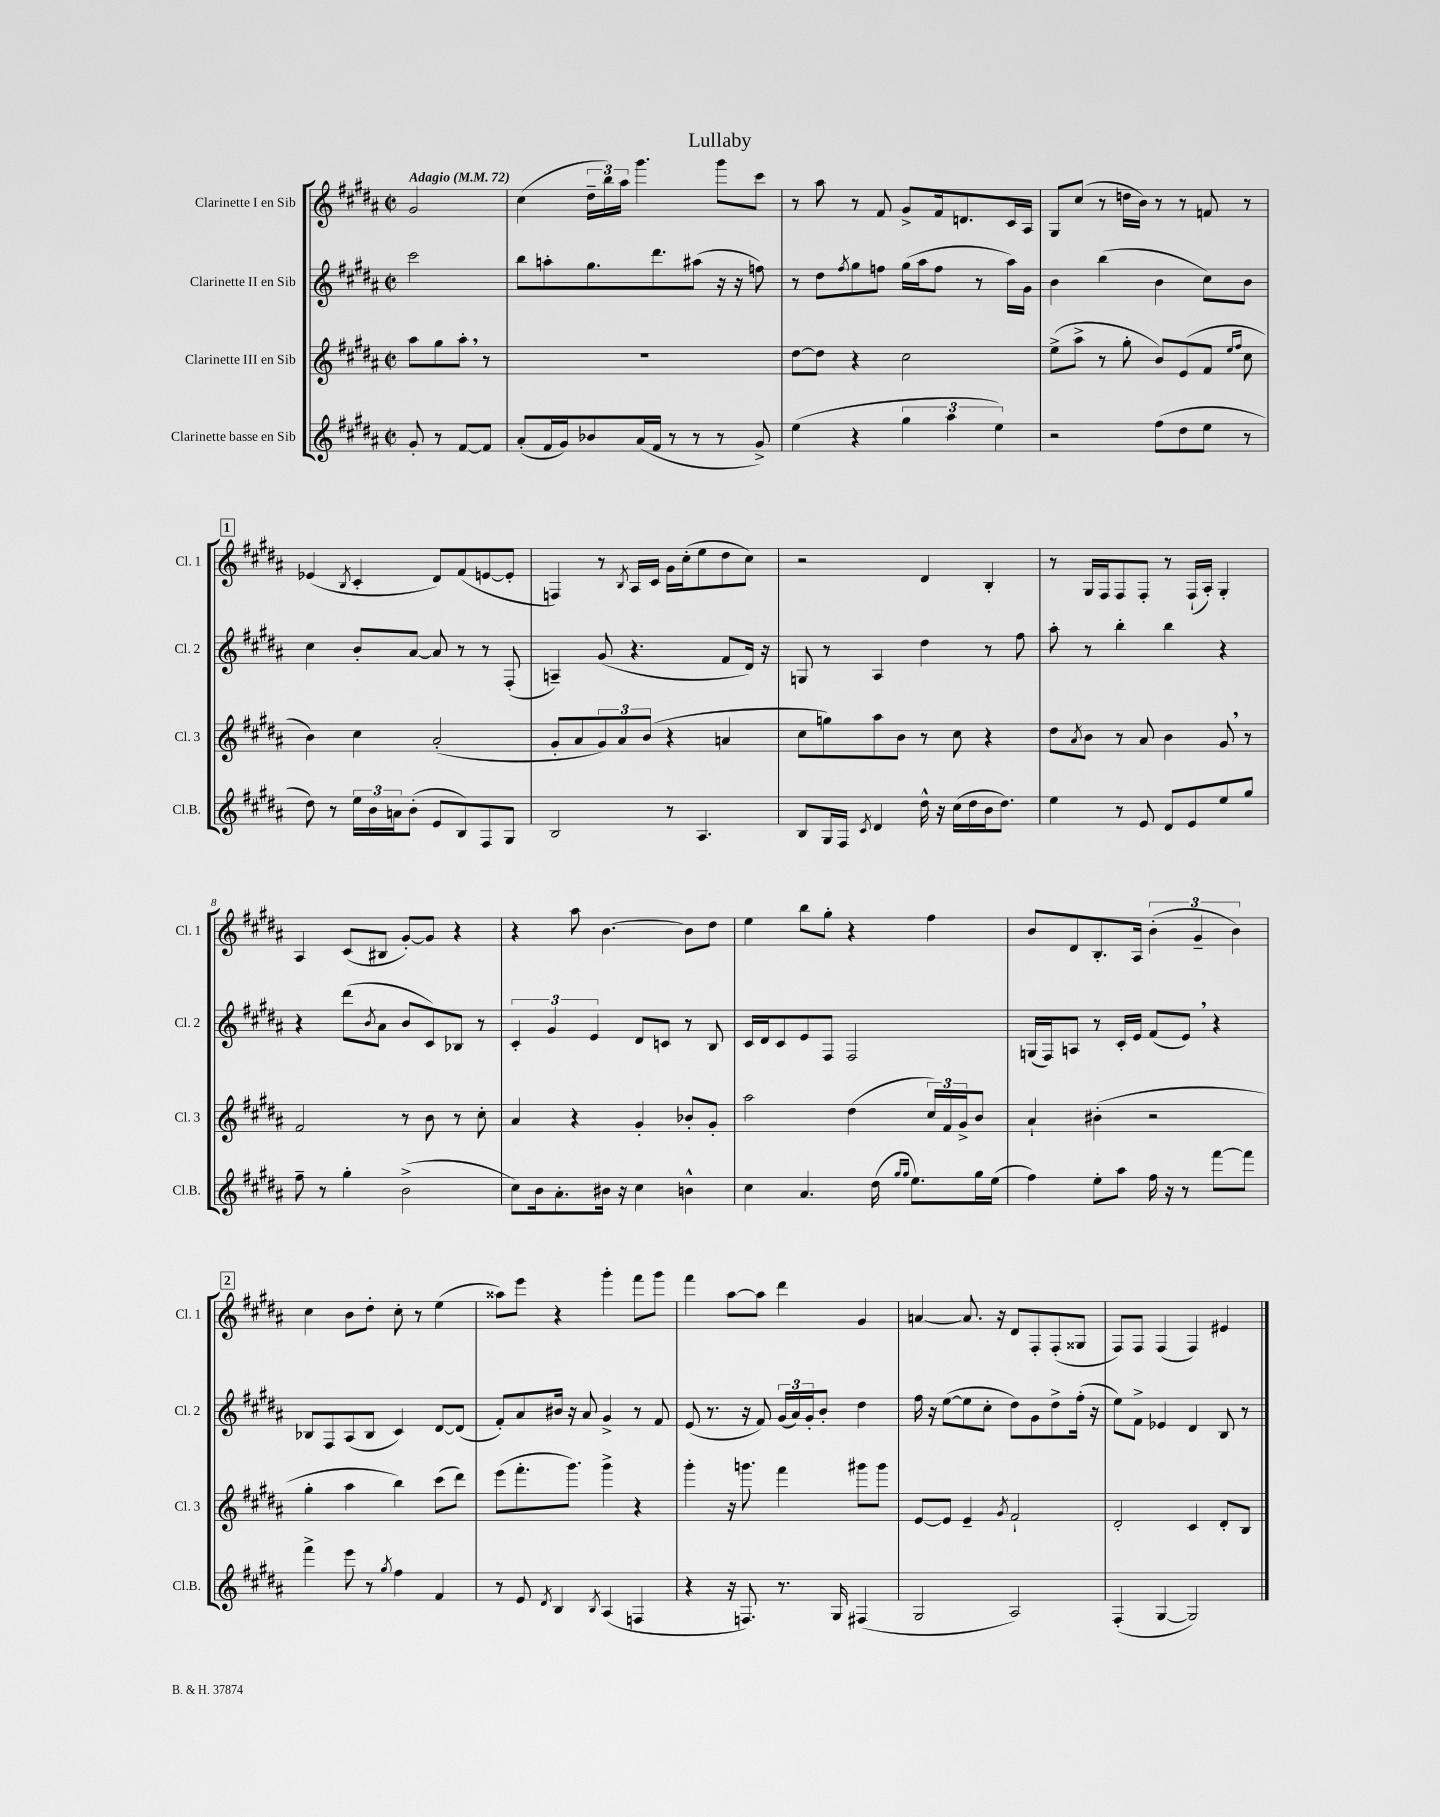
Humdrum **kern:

**kern	**kern	**kern	**kern
*staff4	*staff3	*staff2	*staff1
*clefG2	*clefG2	*clefG2	*clefG2
*k[f#c#g#d#a#]	*k[f#c#g#d#a#]	*k[f#c#g#d#a#]	*k[f#c#g#d#a#]
*M2/2	*M2/2	*M2/2	*M2/2
*met(c|)	*met(c|)	*met(c|)	*met(c|)
*MM72	*MM72	*MM72	*MM72
8g#'	8aa#	2ccc#	2g#
8r	8gg#	.	.
[8f#	8aa#'	.	.
8f#]	8r	.	.
=	=	=	=
(8a#'	1r	8bb	(4cc#
16f#	.	8aa'	.
16g#)	.	.	.
8b-	.	8.gg#	24dd#~
.	.	.	24bb)
.	.	.	24aa#
(16a#	.	.	4.ggg#
16f#	.	8.ddd#	.
8r	.	.	.
8r	.	(8aa#	.
8r	.	16r	8ggg#
.	.	16r	.
8g#^)	.	8ff)	8ccc#
=	=	=	=
(4ee	[8dd#	8r	8r
.	8dd#]	8dd#	8aa#
.	.	8qff#	.
4r	4r	8gg#	8r
.	.	8ff	8f#
6gg#	2cc#	(16gg#	8g#^
.	.	16aa#	.
.	.	8ff	16f#
6aa#	.	.	.
.	.	.	8.d
.	.	8r	.
6ee)	.	.	.
.	.	16aa#)	16c#
.	.	16g#	16A#
=	=	=	=
2r	(8ee^	4b	8G#
.	8aa#^	.	(8cc#
.	8r	(4bb	8r
.	8gg#'	.	16dd
.	.	.	16b)
(8ff#	8b)	4b	8r
8dd#	(8e	.	8r
8ee	8f#	8cc#)	8f
.	16qqee	.	.
.	16qqff#	.	.
8r	8cc#	8b	8r
=	=	=	=
8dd#)	4b)	4cc#	(4e-
8r	.	.	.
.	.	.	8qB
24ee	4cc#	8b'	4c#'
24b	.	.	.
24a	.	.	.
(8b'	.	[8a#	.
8e	(2a#'	8a#]	8d#)
8B)	.	8r	(8f#
8F#	.	8r	[8e
8G#	.	(8F#'	8e']
=	=	=	=
2B	8g#'	4A~)	4F)
.	8a#	.	.
.	12g#)	(8g#	8r
.	12a#	.	.
.	.	.	8qB
.	.	4.r	16A#
.	(12b	.	.
.	.	.	16c#
8r	4r	.	16g#
.	.	.	(16cc#'
4.A#	.	.	8ee
.	4a	8f#	8dd#
.	.	16d#)	8cc#)
.	.	16r	.
=	=	=	=
8B	8cc#	8G	2r
16G#	8gg)	8r	.
16F#	.	.	.
8qc#	.	.	.
4d#	8aa#	4A#	.
.	8b	.	.
16dd#^^	8r	4dd#	4d#
16r	.	.	.
(16cc#	8cc#	.	.
16dd#	.	.	.
16b	4r	8r	4B'
8.dd#)	.	.	.
.	.	8ff#	.
=	=	=	=
4ee	8dd#	8aa#'	8r
.	8qa#	.	.
.	8b	8r	16G#
.	.	.	16F#
8r	8r	4bb'	8F#
8e	8a#	.	8F#'
8d#	4b	4bb	8r
8e	.	.	(16F#`
.	.	.	16A#')
8ee	8g#	4r	4G#'
8gg#	8r	.	.
=	=	=	=
8ff#~	2f#	4r	4A#
8r	.	.	.
4gg#'	.	(8ddd#	(8c#
.	.	8qb	.
.	.	8a#	8B#
(2b^	8r	8b	[8g#')
.	8b	8c#)	8g#]
.	8r	8B-	4r
.	8cc#'	8r	.
=	=	=	=
8cc#)	4a#	6c#'	4r
16b	.	.	.
.	.	6g#	.
8.a#'	.	.	.
.	4r	.	8aa#
.	.	6e	.
16b#	.	.	[4.b
16r	.	.	.
4cc#	4g#'	8d#	.
.	.	8c	.
4b^^	8b-'	8r	8b]
.	8g#'	8B	8dd#
=	=	=	=
4cc#	2aa#	16c#	4ee
.	.	16d#	.
.	.	8c#	.
4.a#	.	8e	8bb
.	.	8F#	8gg#'
.	(4dd#	2F#	4r
(16dd#	.	.	.
16qqgg#	.	.	.
16qqgg#	.	.	.
8.ee)	.	.	.
.	24cc#)	.	4ff#
.	24f#	.	.
.	24g#^	.	.
16gg#	8b	.	.
(16ee	.	.	.
=	=	=	=
4ff#)	4a#`	(16G	8b
.	.	16F#)	.
.	.	8A	8d#
8ee'	(4b#'	8r	8.B'
8aa#	.	16c#'	.
.	.	16e	16A#
16ff#	2r	(8f#	(6b'
16r	.	.	.
8r	.	8e)	.
.	.	.	6g#~
[8fff#	.	4r	.
.	.	.	6b)
8fff#]	.	.	.
=	=	=	=
4fff#^	4gg#'	8B-	4cc#
.	.	8F#	.
8eee	4aa#	(8A#	8b
8r	.	8B-	8dd#'
8qgg#	.	.	.
4ff#	4bb)	4c#)	8cc#'
.	.	.	8r
4f#	(8ccc#	[8d#	(4ee
.	8ddd#)	(8d#]	.
=	=	=	=
8r	(8eee	8f#')	8aa##)
8e	8.fff#'	8a#	8eee
8qd#	.	.	.
4B	.	16b#	4r
.	8.ggg#)	16r	.
.	.	8a#	.
8qB	.	.	.
(4A#	4ggg#^	4g#^	4ggg#'
4F	4r	8r	8fff#
.	.	8f#	8ggg#
=	=	=	=
4r	4ggg#'	(8e	4fff#
.	.	8.r	.
16r	16r	.	[8aa#
8.F)	8.ggg	16r	.
.	.	8f#)	8aa#]
8.r	4fff#	(24g#	4ddd#
.	.	24a#)	.
.	.	24g#'	.
.	.	8b'	.
16G#	.	.	.
(4F#	8ggg#	4dd#	4g#
.	8ggg#	.	.
=	=	=	=
2G#	[8e	16ff#	[4a
.	.	16r	.
.	8e]	([8ee	.
.	4e~	8ee]	8.a]
.	.	8cc#'	.
.	.	.	16r
.	8qg#	.	.
2A#)	2f#`	8dd#)	8d#
.	.	8g#	8F#'
.	.	8dd#^	(8F#'
.	.	(16ff#'	8G##
.	.	16r	.
=	=	=	=
(4F#'	2d#'	8ee)	8F#)
.	.	8f#^	8F#
[4G#	.	4e-	(4F#
2G#])	4c#	4d#	4F#)
.	8d#'	8B	4e#
.	8B	8r	.
==	==	==	==
*-	*-	*-	*-
